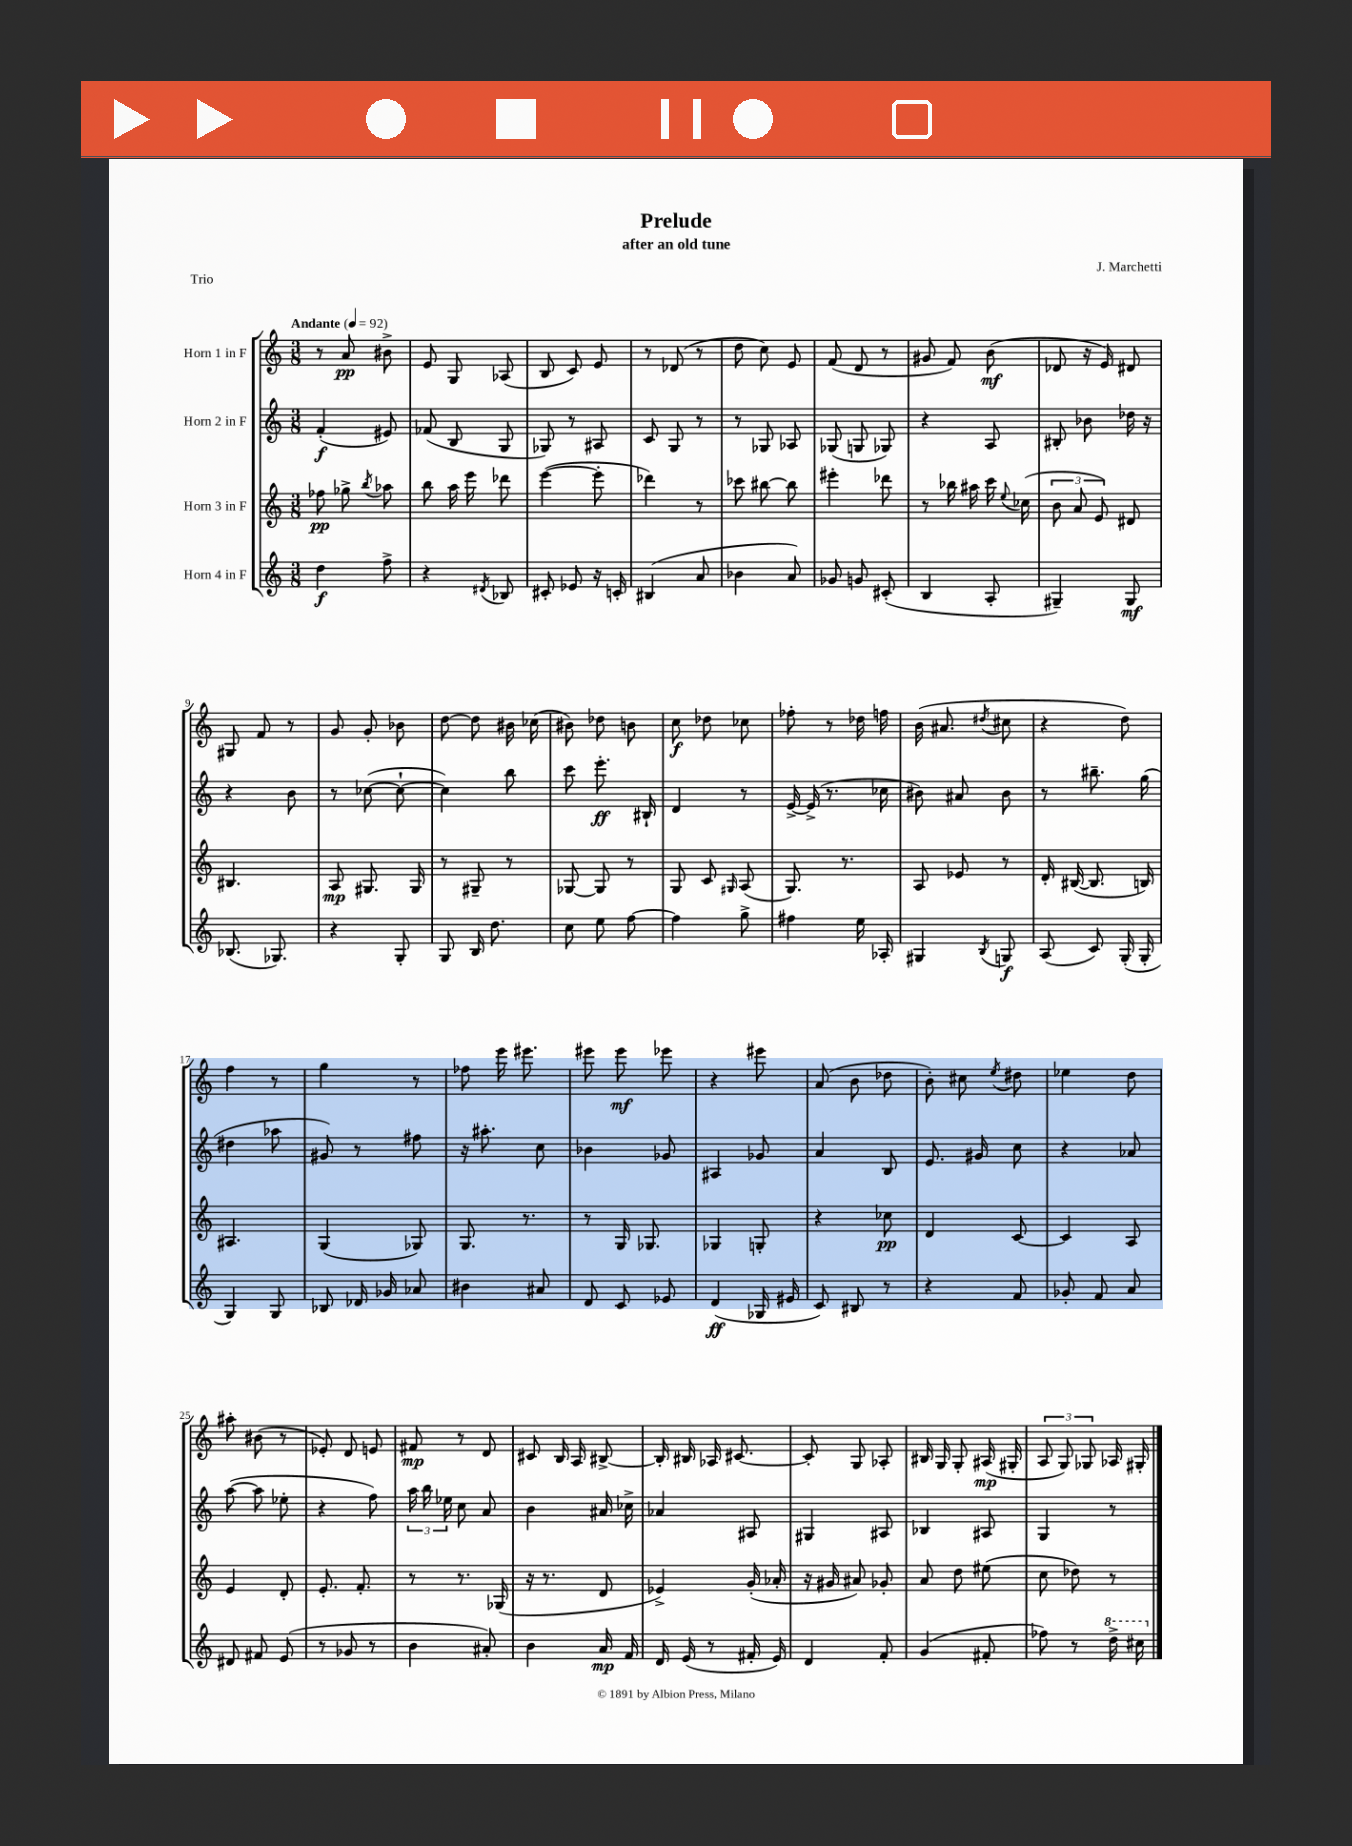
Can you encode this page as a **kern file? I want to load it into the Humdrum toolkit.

**kern	**dynam	**kern	**dynam	**kern	**dynam	**kern	**dynam
*part4	*part4	*part3	*part3	*part2	*part2	*part1	*part1
*staff4	*staff4	*staff3	*staff3	*staff2	*staff2	*staff1	*staff1
*I"Horn 4 in F	*	*I"Horn 3 in F	*	*I"Horn 2 in F	*	*I"Horn 1 in F	*
*clefG2	*	*clefG2	*	*clefG2	*	*clefG2	*
*k[]	*	*k[]	*	*k[]	*	*k[]	*
*M3/8	*	*M3/8	*	*M3/8	*	*M3/8	*
*MM92	*	*MM92	*	*MM92	*	*MM92	*
=1	=1	=1	=1	=1	=1	=1	=1
!	!	!	!	!	!	!LO:TX:a:B:t=Andante	!
4dd\	f	8ff-X\	pp	(4f'/	f	8r	.
.	.	8gg-X^\	.	.	.	8a/	pp
.	.	8qbb/	.	.	.	.	.
8ff^\	.	8aa-X\	.	8e#X/)	.	8b#X^\	.
=2	=2	=2	=2	=2	=2	=2	=2
4r	.	8bb\	.	(8f-X/	.	8e/	.
.	.	16aa\	.	8B/	.	8G/	.
.	.	16eee\	.	.	.	.	.
8qd#X/	.	.	.	.	.	.	.
8B-X/	.	8ddd-X\	.	8G/	.	(8A-X/	.
=3	=3	=3	=3	=3	=3	=3	=3
8c#X'/	.	([4eee\	.	8G-X/)	.	8B/	.
8e-X/	.	.	.	8r	.	8c/)	.
16r	.	8eee'\]	.	8A#X/	.	8e/	.
16cn'/	.	.	.	.	.	.	.
=4	=4	=4	=4	=4	=4	=4	=4
(4B#X/	.	4ddd-X\)	.	8c/	.	8r	.
.	.	.	.	8G/	.	(8d-X/	.
8a/	.	8r	.	8r	.	8r	.
=5	=5	=5	=5	=5	=5	=5	=5
4b-X\	.	8ccc-X\	.	8r	.	8dd\	.
.	.	[8bb#X\	.	8G-X/	.	8cc\)	.
8a/)	.	8bb#\]	.	8A-X/	.	8e/	.
=6	=6	=6	=6	=6	=6	=6	=6
8g-X/	.	4eee#X'\	.	(8G-X/	.	(8f/	.
8gn/	.	.	.	8Gn/	.	8d/	.
(8c#X'/	.	8ddd-X\	.	8G-X/)	.	8r	.
=7	=7	=7	=7	=7	=7	=7	=7
4B/	.	8r	.	4r	.	8g#X/	.
.	.	16bb-X\	.	.	.	8f/)	.
.	.	16aa#X\	.	.	.	.	.
8A'/	.	16ccc\	.	8A/	.	(8b\	mf
.	.	8qqee/	.	.	.	.	.
.	.	(16cc-X\	.	.	.	.	.
=8	=8	=8	=8	=8	=8	=8	=8
4G#X~/)	.	12b\	.	8B#X'/	.	8d-X/	.
.	.	12a/	.	.	.	.	.
.	.	.	.	8b-X\	.	16r	.
.	.	12e/)	.	.	.	.	.
.	.	.	.	.	.	16e/)	.
8G#/	mf	8d#X/	.	16dd-X\	.	8d#X/	.
.	.	.	.	16r	.	.	.
!!LO:LB:g=z
=9	=9	=9	=9	=9	=9	=9	=9
(8.B-X/	.	4.B#X/	.	4r	.	8G#X/	.
.	.	.	.	.	.	8f/	.
8.G-X/)	.	.	.	.	.	.	.
.	.	.	.	8b\	.	8r	.
=10	=10	=10	=10	=10	=10	=10	=10
4r	.	8A/	mp	8r	.	8g/	.
.	.	8.G#X/	.	([8cc-X\	.	8g'/	.
8G'/	.	.	.	8cc-`\_	.	8b-X\	.
.	.	16G#/	.	.	.	.	.
=11	=11	=11	=11	=11	=11	=11	=11
8G/	.	8r	.	4cc-\])	.	[8dd\	.
16B/	.	8G#X~/	.	.	.	8dd\]	.
8.dd\	.	.	.	.	.	.	.
.	.	8r	.	8bb\	.	16b#X\	.
.	.	.	.	.	.	(16cc-X\	.
=12	=12	=12	=12	=12	=12	=12	=12
8cc\	.	[8G-X/	.	8ccc\	.	8b#X\)	.
8ee\	.	8G-/]	.	8.eee'\	ff	8dd-X\	.
[8ff\	.	8r	.	.	.	8bn\	.
.	.	.	.	16B#X`/	.	.	.
=13	=13	=13	=13	=13	=13	=13	=13
4ff\]	.	8G/	.	4d/	.	8cc\	f
.	.	8c/	.	.	.	8dd-X\	.
.	.	16qqG#X/	.	.	.	.	.
8gg^\	.	(8A/	.	8r	.	8cc-X\	.
=14	=14	=14	=14	=14	=14	=14	=14
4ff#X\	.	8.G/)	.	[16e^/	.	8ff-X'\	.
.	.	.	.	(16e^/]	.	.	.
.	.	.	.	8.r	.	8r	.
.	.	8.r	.	.	.	.	.
16ee\	.	.	.	.	.	16dd-X\	.
16A-X'/	.	.	.	16cc-X\	.	16ffn\	.
=15	=15	=15	=15	=15	=15	=15	=15
4G#X/	.	8A/	.	8b#X\)	.	(16b\	.
.	.	.	.	.	.	8.a#X/	.
.	.	8e-X/	.	8a#X/	.	.	.
8qB/	.	.	.	.	.	8qdd#X/	.
8Gn/	f	8r	.	8b#\	.	8cc#X\	.
=16	=16	=16	=16	=16	=16	=16	=16
(8A/	.	16d'/	.	8r	.	4r	.
.	.	([16B#X/	.	.	.	.	.
8c/)	.	8.B#/]	.	8.bb#X~\	.	.	.
(16G'/	.	.	.	.	.	8dd\)	.
16G'/	.	16Bn/)	.	(16gg\	.	.	.
!!LO:LB:g=z
=17	=17	=17	=17	=17	=17	=17	=17
4G/)	.	4.A#X/	.	4dd#X\	.	4ff\	.
8G/	.	.	.	8aa-X\	.	8r	.
=18	=18	=18	=18	=18	=18	=18	=18
8B-X/	.	(4G/	.	8g#X/)	.	4gg\	.
16d-X/	.	.	.	8r	.	.	.
16g-X/	.	.	.	.	.	.	.
8a-X/	.	8G-X/)	.	8ff#X\	.	8r	.
=19	=19	=19	=19	=19	=19	=19	=19
4b#X\	.	8.G/	.	16r	.	8ff-X\	.
.	.	.	.	8.aa#X'\	.	.	.
.	.	.	.	.	.	16eee\	.
.	.	8.r	.	.	.	8.eee#X\	.
8a#X/	.	.	.	8cc\	.	.	.
=20	=20	=20	=20	=20	=20	=20	=20
8d/	.	8r	.	4b-X\	.	8eee#X\	.
8c/	.	16G/	.	.	.	8eee#\	mf
.	.	8.G-X/	.	.	.	.	.
8e-X/	.	.	.	8g-X/	.	8eee-X\	.
=21	=21	=21	=21	=21	=21	=21	=21
(4d/	ff	4G-X/	.	4A#X/	.	4r	.
16G-X/	.	8Gn'/	.	8g-X/	.	8eee#X\	.
16e#X/	.	.	.	.	.	.	.
=22	=22	=22	=22	=22	=22	=22	=22
8c/)	.	4r	.	4a/	.	(8a/	.
8B#X/	.	.	.	.	.	8b\	.
8r	.	8cc-X\	pp	8B/	.	8dd-X\	.
=23	=23	=23	=23	=23	=23	=23	=23
4r	.	4d/	.	8.e/	.	8b'\)	.
.	.	.	.	.	.	8cc#X\	.
.	.	.	.	16g#X/	.	.	.
.	.	.	.	.	.	8qee/	.
8f/	.	[8c/	.	8cc\	.	8dd#X\	.
=24	=24	=24	=24	=24	=24	=24	=24
8g-X'/	.	4c/]	.	4r	.	4ee-X\	.
8f/	.	.	.	.	.	.	.
8a/	.	8A/	.	8a-X/	.	8dd\	.
!!LO:LB:g=z
=25	=25	=25	=25	=25	=25	=25	=25
8d#X/	.	4e/	.	([8aa\	.	8aa#X'\	.
8f#X/	.	.	.	8aa\]	.	(8b#X\	.
(8e/	.	8d'/	.	8ee-X'\	.	8r	.
=26	=26	=26	=26	=26	=26	=26	=26
8r	.	8.e'/	.	4r	.	8e-X'/)	.
8g-X/	.	.	.	.	.	8d/	.
.	.	8.f'/	.	.	.	.	.
8r	.	.	.	8ff\)	.	8en/	.
=27	=27	=27	=27	=27	=27	=27	=27
4b\	.	8r	.	24aa\	.	8f#X/	mp
.	.	.	.	24bb\	.	.	.
.	.	.	.	24ee-X\	.	.	.
.	.	8.r	.	8cc\	.	8r	.
8a#X'/)	.	.	.	8a/	.	8d/	.
.	.	(16G-X/	.	.	.	.	.
=28	=28	=28	=28	=28	=28	=28	=28
4b\	.	16r	.	4b\	.	8c#X/	.
.	.	8.r	.	.	.	.	.
.	.	.	.	.	.	16B/	.
.	.	.	.	.	.	16A/	.
16a/	mp	8d/	.	16a#X/	.	[8B#X^/	.
16f/	.	.	.	16cc-X^\	.	.	.
=29	=29	=29	=29	=29	=29	=29	=29
16d/	.	4e-X^/)	.	4a-X/	.	16B#'/]	.
(16e/	.	.	.	.	.	16B#X/	.
8r	.	.	.	.	.	16A-X/	.
.	.	.	.	.	.	[8.c#X/	.
16f#X'/	.	(16g'/	.	8A#X/	.	.	.
16e/)	.	16a-X'/	.	.	.	.	.
=30	=30	=30	=30	=30	=30	=30	=30
4d/	.	16r	.	4G#X/	.	8c#'/]	.
.	.	16g#X/	.	.	.	.	.
.	.	8a#X/)	.	.	.	8G/	.
8f'/	.	8g-X'/	.	8A#X/	.	8A-X'/	.
=31	=31	=31	=31	=31	=31	=31	=31
(4g/	.	8a/	.	4B-X/	.	16B#X/	.
.	.	.	.	.	.	16G/	.
.	.	8dd\	.	.	.	8G'/	.
8f#X'/	.	(8ee#X\	.	8A#X/	.	(16A#X/	mp
.	.	.	.	.	.	16G#X'/	.
=32	=32	=32	=32	=32	=32	=32	=32
8ff-X\)	.	8cc\	.	4G/	.	12A/	.
.	.	.	.	.	.	12G/)	.
8r	.	8dd-X\)	.	.	.	.	.
.	.	.	.	.	.	12G-X/	.
*8va	*	*	*	*	*	*	*
16ddd^\	.	8r	.	8r	.	16A-X/	.
16ccc#X\	.	.	.	.	.	16G#X'/	.
*X8va	*	*	*	*	*	*	*
==	==	==	==	==	==	==	==
*-	*-	*-	*-	*-	*-	*-	*-
